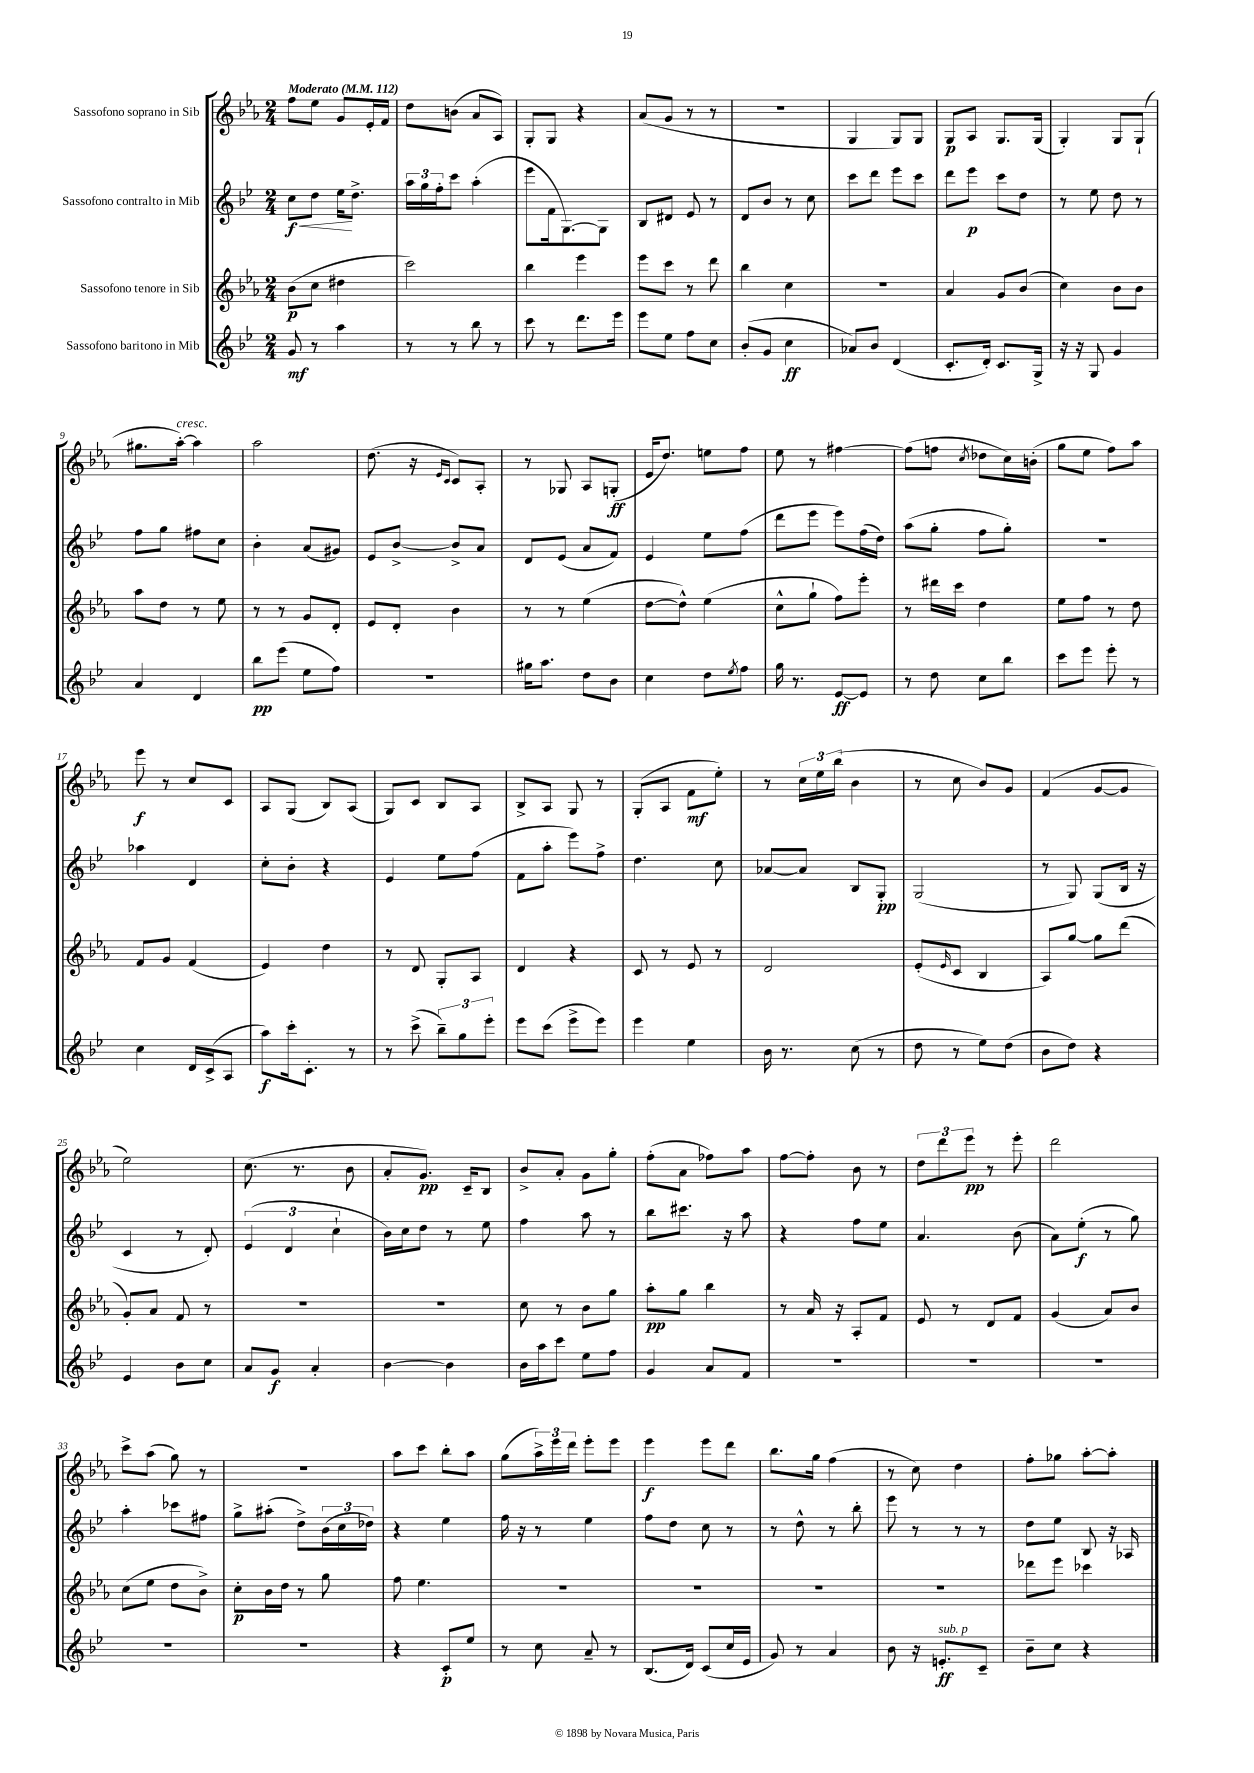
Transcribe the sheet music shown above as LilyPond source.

<<
\new StaffGroup <<
\new Staff = "s0" \with { instrumentName = "Sassofono soprano in Sib" } {
    \clef treble \key ees \major \numericTimeSignature \time 2/4 \tempo "Moderato" 4 = 112
    f''8 ees''8 g'8 ees'16-. f'16 |
    d''8 b'8( aes'8 aes8) |
    g8-. g8 r4 |
    aes'8( g'8 r8 r8 |
    R2 |
    g4 g8) g8 |
    g8\p aes8 g8. g16( |
    g4-.) g8 g8-!( |
    gis''8. aes''16~-.^\markup { \italic "cresc." }) aes''4 |
    aes''2 |
    d''8.( r16 \grace { ees'16 c'16 } c'8) aes8-. |
    r8 ges8 aes8 g8-.\ff( |
    ees'16 d''8.) e''8 f''8 |
    ees''8 r8 fis''4~ |
    fis''8( f''8 \acciaccatura { c''8 } des''8 c''16) b'16-.( |
    g''8 ees''8 f''8) aes''8 |
    ees'''8\f r8 c''8 c'8 |
    aes8 g8( bes8) aes8( |
    g8) c'8 bes8 aes8 |
    bes8-> aes8 g8 r8 |
    g8-.( aes8 f'8\mf ees''8-.) |
    r8 \tuplet 3/2 { c''16 ees''16 bes''16( } bes'4 |
    r8 c''8 bes'8) g'8 |
    f'4( g'8~ g'8 |
    ees''2) |
    c''8.( r8. bes'8 |
    aes'8-. g'8.\pp) c'16-- bes8 |
    bes'8-> aes'8-. g'8 g''8-. |
    f''8-.( aes'8 fes''8) aes''8 |
    f''8~ f''8-. bes'8 r8 |
    \tuplet 3/2 { d''8 d'''8 ees'''8\pp } r8 ees'''8-. |
    d'''2 |
    c'''8-> aes''8( g''8) r8 |
    r2 |
    aes''8 c'''8 bes''8-. aes''8 |
    g''8( \tuplet 3/2 { aes''16->) ees'''16 d'''16 } ees'''8-. ees'''8 |
    ees'''4\f ees'''8 d'''8 |
    bes''8. g''16 f''4( |
    r8 c''8) d''4 |
    f''8-. ges''8 aes''8~-. aes''8-. \bar "|." |
}
\new Staff = "s1" \with { instrumentName = "Sassofono contralto in Mib" } {
    \clef treble \key bes \major \numericTimeSignature \time 2/4
    c''8\f\< d''8 ees''16\! d''8.-> |
    \tuplet 3/2 { a''16 g''16 f''16-. } c'''8 a''4-.( |
    ees'''8 f'16 g8.~) g8 |
    bes8 dis'8 ees'8 r8 |
    d'8 bes'8 r8 c''8 |
    c'''8 d'''8 ees'''8 c'''8 |
    d'''8 ees'''8\p c'''8 d''8 |
    r8 ees''8 d''8 r8 |
    f''8 g''8 fis''8 c''8 |
    bes'4-. a'8( gis'8) |
    ees'8 bes'8~-> bes'8-> a'8 |
    d'8 ees'8( a'8 f'8) |
    ees'4 ees''8 f''8( |
    d'''8 ees'''8 ees'''8) f''16( d''16) |
    a''8( g''8-. f''8 g''8-.) |
    R2 |
    aes''4 d'4 |
    c''8-. bes'8-. r4 |
    ees'4 ees''8 f''8( |
    f'8 a''8-. ees'''8) f''8-> |
    d''4. c''8 |
    aes'8~ aes'8 bes8 g8-.\pp |
    g2( |
    r8 g8) g8( bes16 r16 |
    c'4 r8 d'8-.) |
    \tuplet 3/2 { ees'4( d'4 c''4-! } |
    bes'16) c''16 d''8 r8 ees''8 |
    f''4 a''8 r8 |
    bes''8 cis'''8. r16 a''8 |
    r4 f''8 ees''8 |
    a'4. bes'8( |
    a'8) ees''8-.\f( r8 g''8) |
    a''4-. ces'''8 fis''8 |
    g''8-> ais''8-.( d''8->) \tuplet 3/2 { bes'16( c''16 des''16) } |
    r4 ees''4 |
    f''16 r16 r8 ees''4 |
    f''8 d''8 c''8 r8 |
    r8 d''8-^ r8 bes''8-. |
    ees'''8 r8 r8 r8 |
    d''8 ees''8 bes8 r16 aes16 \bar "|." |
}
\new Staff = "s2" \with { instrumentName = "Sassofono tenore in Sib" } {
    \clef treble \key ees \major \numericTimeSignature \time 2/4
    bes'8\p( c''8 dis''4 |
    c'''2) |
    bes''4 ees'''4 |
    ees'''8 c'''8 r8 d'''8 |
    bes''4 c''4 |
    R2 |
    aes'4 g'8 bes'8( |
    c''4) bes'8 bes'8 |
    aes''8 d''8 r8 ees''8 |
    r8 r8 g'8 d'8-. |
    ees'8 d'8-. bes'4 |
    r8 r8 ees''4( |
    d''8~ d''8-^) ees''4( |
    c''8-^ g''8-! f''8) ees'''8-. |
    r8 dis'''16 c'''16 d''4 |
    ees''8 f''8 r8 d''8 |
    f'8 g'8 f'4( |
    ees'4) d''4 |
    r8 d'8 g8-. aes8 |
    d'4 r4 |
    c'8 r8 ees'8 r8 |
    d'2 |
    ees'8-.( \grace { ees'16 } c'8 bes4 |
    aes8) g''8~ g''8 d'''8( |
    g'8-.) aes'8 f'8 r8 |
    R2 |
    R2 |
    c''8 r8 bes'8 g''8 |
    aes''8-.\pp g''8 bes''4 |
    r8 aes'16 r16 aes8-. f'8 |
    ees'8 r8 d'8 f'8 |
    g'4( aes'8) bes'8 |
    c''8( ees''8 d''8 bes'8->) |
    c''8-.\p bes'16 d''16 r8 g''8 |
    f''8 ees''4. |
    R2 |
    R2 |
    R2 |
    R2 |
    des'''8 ees'''8 ces'''4 \bar "|." |
}
\new Staff = "s3" \with { instrumentName = "Sassofono baritono in Mib" } {
    \clef treble \key bes \major \numericTimeSignature \time 2/4
    g'8\mf r8 a''4 |
    r8 r8 bes''8 r8 |
    c'''8 r8 d'''8. ees'''16 |
    ees'''8 ees''8 f''8 c''8 |
    bes'8-.( g'8 c''4\ff |
    aes'8) bes'8 d'4( |
    c'8.-. d'16-.) c'8. g16-> |
    r16 r16 g8 g'4 |
    a'4 d'4 |
    bes''8\pp ees'''8( ees''8 f''8) |
    R2 |
    gis''16 a''8. d''8 bes'8 |
    c''4 d''8 \acciaccatura { ees''8 } f''8 |
    g''16 r8. ees'8~\ff ees'8 |
    r8 d''8 c''8 bes''8 |
    c'''8 ees'''8 ees'''8-. r8 |
    c''4 d'16 c'16->( a8 |
    a''8\f) c'''16-. c'8.-. r8 |
    r8 c'''8->( \tuplet 3/2 { bes''8--) g''8 ees'''8-. } |
    ees'''8 c'''8( ees'''8-> ees'''8) |
    ees'''4 ees''4 |
    bes'16 r8. c''8( r8 |
    d''8 r8 ees''8) d''8( |
    bes'8 d''8) r4 |
    ees'4 bes'8 c''8 |
    a'8 g'8\f a'4-. |
    bes'4~ bes'4 |
    bes'16 a''16 c'''8 ees''8 f''8 |
    g'4 a'8 f'8 |
    R2 |
    R2 |
    R2 |
    R2 |
    R2 |
    r4 c'8-.\p ees''8 |
    r8 c''8 a'8-- r8 |
    bes8.( d'16) c'8( c''16 ees'16 |
    g'8) r8 a'4 |
    bes'8 r16 e'8.-.\ff^\markup { \italic "sub. p" } c'8-- |
    bes'8-- c''8 r4 \bar "|." |
}
>>
>>
